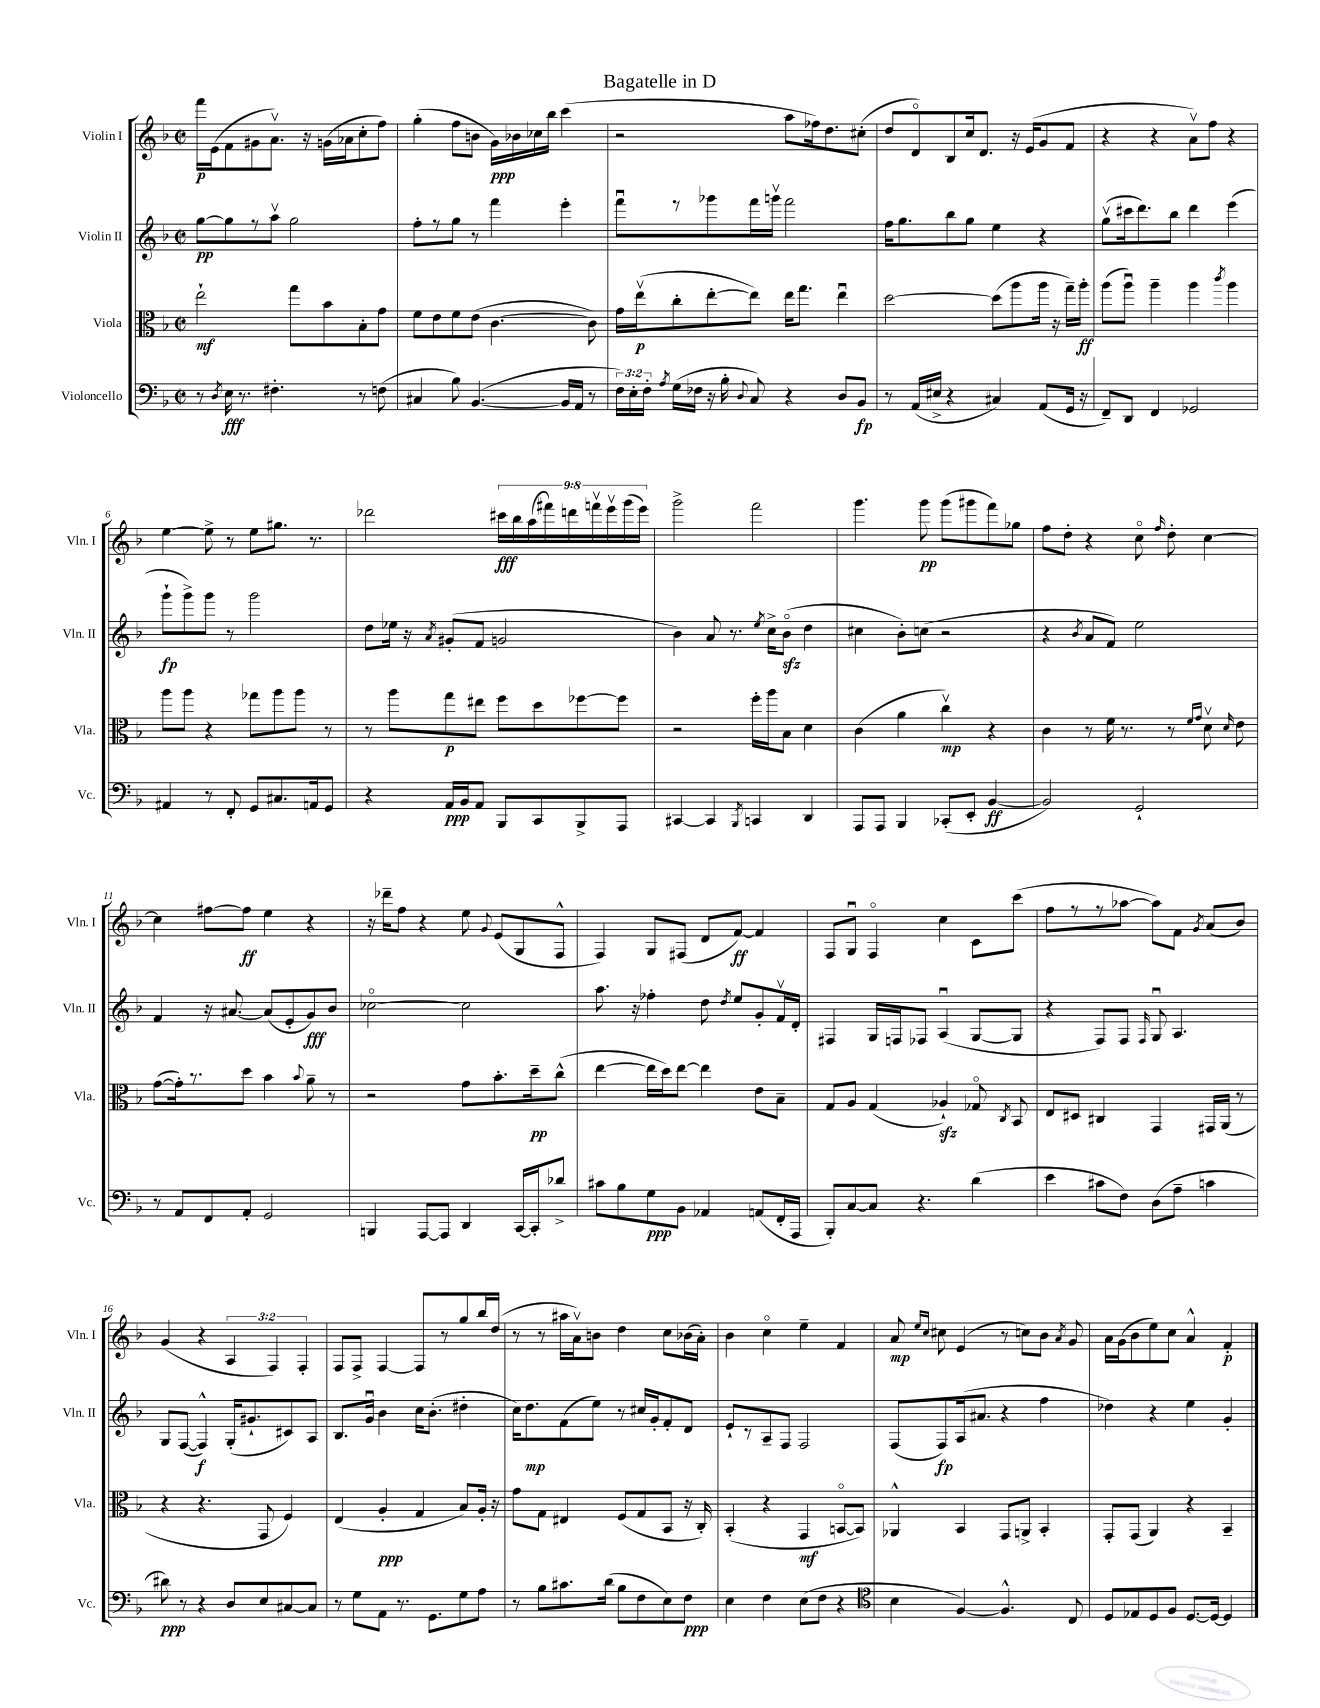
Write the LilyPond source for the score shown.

\header { title = "Bagatelle in D" }
<<
\new StaffGroup <<
\new Staff = "s0" \with { instrumentName = "Violin I" shortInstrumentName = "Vln. I" } {
    \clef treble \key f \major \defaultTimeSignature \time 2/2 \override Staff.TupletNumber.text = #tuplet-number::calc-fraction-text
    \autoBeamOff f'''16[\p e'16( f'8 gis'8 a'8.]\upbow) r16 g'16[( aes'16 c''8-. f''8]) |
    g''4-.( f''8[ b'8] g'16[\ppp) bes'16 ces''16 bes''16] c'''4( |
    r2 a''8[ fes''16) d''8. cis''8]-.( |
    d''8[ d'8\flageolet) bes8 c''16 d'8.] r16 e'16[( g'8 f'8] |
    r4 r4 a'8[\upbow) f''8] r4 |
    e''4~ e''8-> r8 e''8[ gis''8.] r8. |
    des'''2 \tuplet 9/8 { cis'''16[\fff bes''16 a''16( fis'''16) d'''16 f'''16\upbow e'''16\upbow g'''16( e'''16]) } |
    g'''2-> f'''2 |
    g'''4. g'''8\pp g'''8[( gis'''8 f'''8) ges''8] |
    f''8[ d''8]-. r4 c''8\flageolet \grace { f''16 } d''8-. c''4~ |
    c''4 fis''8[~ fis''8]\ff e''4 r4 |
    r16 des'''16[-- f''8] r4 e''8 \appoggiatura { g'8 } e'8[( g8 f8]-^ |
    f4) g8[ fis8]( d'8[ f'8]~\ff) f'4 |
    f8[ g8]\downbow f4\flageolet c''4 c'8[ c'''8]( |
    f''8[ r8 r8 aes''8]~ aes''8[) f'8] \acciaccatura { g'8 } a'8[( bes'8]) |
    g'4( r4 \tuplet 3/2 { a4 f4) f4-. } |
    f8[ f8]-> f4~ f8[ r8 g''8 bes''16 d''16]( |
    r8 r8 ais''16[ a'16\upbow) b'8] d''4 c''8[ bes'16( a'16]-.) |
    bes'4 c''4\flageolet e''4-- f'4 |
    a'8\mp \grace { e''16[ c''16] } cis''8 e'4( r8 c''8[) bes'8] \acciaccatura { a'8 } g'8 |
    a'16[ g'16( bes'8 e''8) c''8] a'4-^ f'4-.\p \bar "|." |
}
\new Staff = "s1" \with { instrumentName = "Violin II" shortInstrumentName = "Vln. II" } {
    \clef treble \key f \major \defaultTimeSignature \time 2/2
    \autoBeamOff g''8[~\pp g''8 r8 a''8]\upbow g''2 |
    f''8[-. r8 g''8] r8 f'''4 e'''4-. |
    f'''8[\downbow r8 ges'''8 f'''16 g'''16]\upbow f'''2 |
    f''16[ g''8. bes''8 g''8] e''4 r4 |
    g''8[\upbow( cis'''16 d'''8.) bes''8] d'''4 e'''4( |
    g'''8[-!\fp g'''8->) g'''8] r8 g'''2 |
    d''8[ ees''16] r16 \acciaccatura { a'8 } gis'8[-.( f'8] g'2 |
    bes'4) a'8 r8. \acciaccatura { e''8 } c''16[-> bes'8]\flageolet\sfz( d''4 |
    cis''4 bes'8[-.) c''8]( r2 |
    r4 \acciaccatura { bes'8 } a'8[ f'8]) e''2 |
    f'4 r16 ais'8.~ ais'8[( e'8-. g'8\fff) bes'8] |
    ces''2~\flageolet ces''2 |
    a''8. r16 fes''4-. d''8 \acciaccatura { d''8 } e''8[ g'8-. f'16\upbow d'16]-. |
    fis4 g16[ f16 fes8] a4\downbow( g8[~ g8] |
    r4 f8[) f8] \grace { f16 } g8\downbow a4. |
    g8[ f8]~( f4-^\f) g16[-.( gis'8.-! cis'8) a8] |
    bes8.[ g'16]\downbow bes'4 c''16[ bes'8.]-.( dis''4-. |
    c''16[) d''8.\mp f'8( e''8]) r8 cis''16[ g'16-. f'8-. d'8] |
    e'8[-! r8 a8-- f8] f2 |
    f8[( f8\fp) a16( ais'8.] r4 f''4 |
    des''4) r4 e''4 g'4-. \bar "|." |
}
\new Staff = "s2" \with { instrumentName = "Viola" shortInstrumentName = "Vla." } {
    \clef alto \key f \major \defaultTimeSignature \time 2/2
    \autoBeamOff e''2-!\mf g''8[ bes'8 bes8-. g'8] |
    f'8[ e'8 f'8 e'8]( c'4.~ c'8) |
    g'16[ e''16\upbow\p( c''8-. e''8~-. e''8]) e''16[ g''8.] e''4\downbow |
    d''2~ d''8[( a''8 a''16] r16 g''16[--) a''16]-.\ff |
    a''8[( a''8]\downbow) a''4-- a''4 \acciaccatura { c'''8 } a''4 |
    a''8[ a''8] r4 ges''8[ a''8 a''8] r8 |
    r8 a''8[ g''8\p eis''8] f''8[ d''8 fes''8~ fes''8] |
    r2 f''16[-. a''16 bes8] d'4 |
    c'4( a'4 c''4\upbow\mp) r4 |
    c'4 r8 f'16 r8. r8 \grace { f'16[ g'16] } d'8\upbow \grace { d'16 } e'8 |
    g'8[~( g'16-.) r8. d''8] bes'4 \appoggiatura { bes'8 } a'8-- r8 |
    r2 g'8[ bes'8.-. d''16--\pp c''8]-^( |
    e''4~ e''16[ d''16) e''8]~ e''4 e'8[ bes8]-- |
    g8[ a8] g4( aes4-!\sfz) ges8\flageolet \acciaccatura { c8 } bes,8 |
    e8[ dis8] cis4 g,4 gis,16[ a,16]( r8 |
    r4 r4. g,8 f4) |
    e4( a4-.\ppp g4 bes8[) a16]-. r16 |
    g'8[ g8] eis4 f8[( g8 bes,8] r16 c16-.) |
    bes,4-.( r4 g,4\mf b,8[~\flageolet b,8]) |
    aes,4-^ bes,4 g,8[ a,8]-> bes,4-. |
    g,8[-. g,8]( a,4) r4 bes,4-- \bar "|." |
}
\new Staff = "s3" \with { instrumentName = "Violoncello" shortInstrumentName = "Vc." } {
    \clef bass \key f \major \defaultTimeSignature \time 2/2 \override Staff.TupletNumber.text = #tuplet-number::calc-fraction-text
    \autoBeamOff r8 \acciaccatura { d8 } e16\fff r8. fis4.-. r8 f8( |
    cis4 bes8) bes,4.~( bes,16[ a,16] r8 |
    \tuplet 3/2 { f16[) e16-. f16]-. } \acciaccatura { a8 } g16[( fes16] r16 bes16-. \appoggiatura { d8 } c8) r4 d8[ bes,8]\fp |
    r8 a,16[( eis16]-> r4 cis4) a,8[( g,16] r16 |
    f,8[--) d,8] f,4 ges,2 |
    ais,4 r8 f,8-. g,8[ cis8. a,16 g,8] |
    r4 a,16[\ppp bes,16 a,8] bes,,8[ c,8 bes,,8-> a,,8] |
    cis,4~ cis,4 \acciaccatura { bes,,8 } c,4 d,4 |
    a,,8[ a,,8] bes,,4 ces,8[-.( e,8]-. bes,4~\ff |
    bes,2) g,2-! |
    r8 a,8[ f,8 a,8]-. g,2 |
    b,,4 a,,8[~ a,,8] d,4 c,16[~ c,16-. des'8]-> |
    cis'8[ bes8 g8\ppp bes,8] aes,4 a,8[( f,16-. a,,16] |
    bes,,8[-.) c8~ c8] r4. d'4( |
    e'4 cis'8[ f8]) d8[( a8]-- c'4 |
    dis'8\ppp) r8 r4 d8[ e8 cis8~ cis8] |
    r8 g8[ a,8] r8. g,8.[ g8 a8] |
    r8 bes8[ cis'8. d'16]( bes8[ f8 e8) f8]\ppp |
    e4 f4 e8[( f8] r4 |
    \clef tenor bes4 f4~) f4.-^ c8 |
    d8[ ees8 d8 f8] d8.[~ d16]~ d4 \bar "|." |
}
>>
>>
